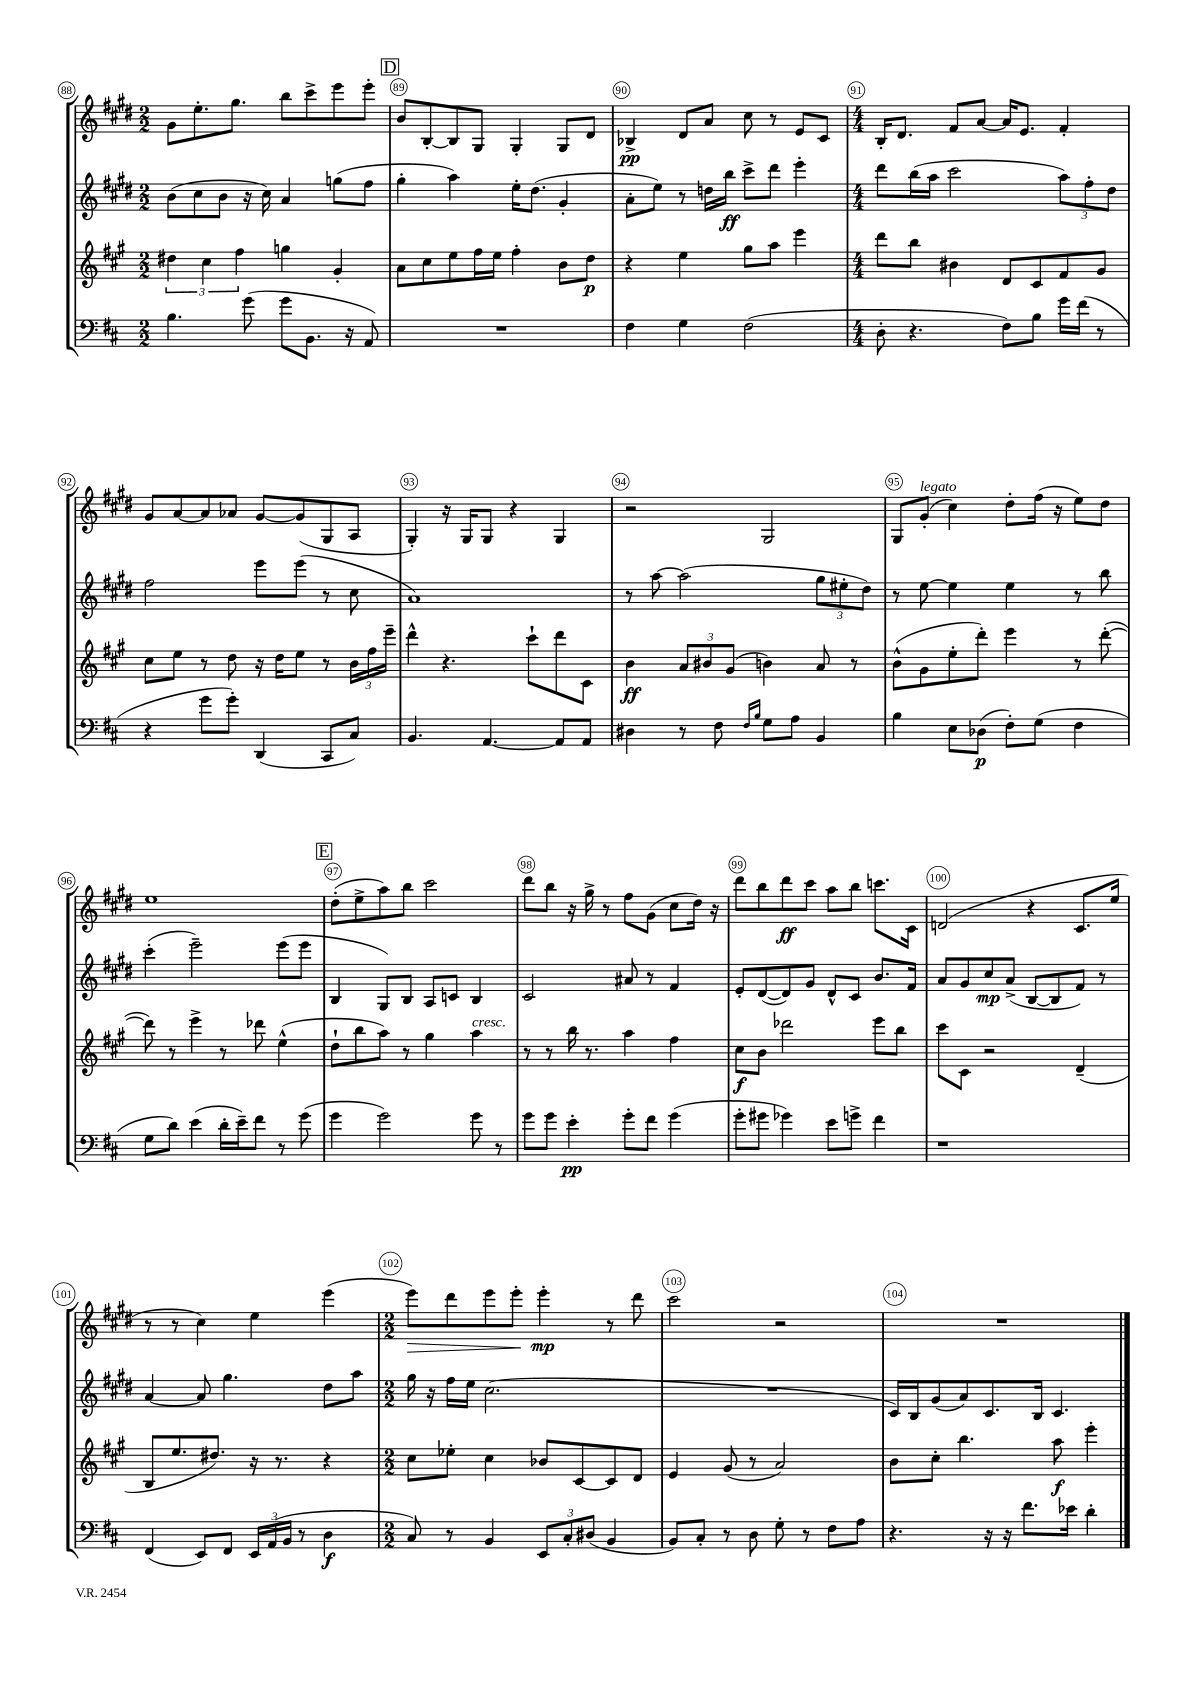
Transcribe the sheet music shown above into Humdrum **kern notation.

**kern	**kern	**kern	**kern
*staff4	*staff3	*staff2	*staff1
*clefF4	*clefG2	*clefG2	*clefG2
*k[f#c#]	*k[f#c#g#]	*k[f#c#g#d#]	*k[f#c#g#d#]
*M2/2	*M2/2	*M2/2	*M2/2
4.B\	6dd#\	(8b\L	8g#\L
.	.	8cc#\	8.ee'\
.	6cc#\	.	.
.	.	8b\J	.
.	.	.	8.gg#\J
.	6ff#\	.	.
(8g\	.	16r	.
.	.	16cc#\)	.
8g\L	4gg\	4a/	8bb\L
8.BB\J	.	.	8ccc#^\
.	4g#'/	(8gg\L	8eee\
16r	.	.	.
8AA/)	.	8ff#\J	8eee'\J
=	=	=	=
1r	8a\L	4gg#'\	8b/L
.	8cc#\	.	[8B'/
.	8ee\	4aa\)	8B/]
.	16ff#\L	.	8G#/J
.	16ee\JJ	.	.
.	4ff#'\	16ee'\LK	4G#'/
.	.	(8.dd#\J	.
.	8b\L	4g#'/	8G#/L
.	8dd\J	.	8d#/J
=	=	=	=
4F#\	4r	8a'\L	4B-^/
.	.	8ee\J)	.
4G\	4ee\	8r	8d#/L
.	.	16dd\LL	8a/J
.	.	16bb\JJ	.
(2F#\	8gg#\L	8ccc#^\L	8cc#\
.	8aa\J	8ddd#\J	8r
.	4eee\	4eee'\	8e/L
.	.	.	8c#/J
=	=	=	=
*M4/4	*M4/4	*M4/4	*M4/4
8D'\	8ddd\L	8ddd#\L	16B'/LK
.	.	.	8.d#/J
4.r	8bb\J	(16bb\L	.
.	.	16aa\JJ	.
.	4b#\	2ccc#\	8f#/L
.	.	.	[8a/J
8F#\L)	8d/L	.	16a/]LK
.	.	.	8.e/J
8B\J	8c#/	.	.
16g\LL	8f#/	12aa\L)	4f#'/
(16f#\JJ	.	.	.
.	.	12ff#'\	.
8r	8g#/J	.	.
.	.	12dd#\J	.
=	=	=	=
4r	8cc#\L	2ff#\	8g#/L
.	8ee\J	.	[8a/
8g\L	8r	.	8a/]
8g'\J)	8dd\	.	8a-/J
(4DD/	16r	8eee\L	[8g#/L
.	16dd\LK	.	.
.	8ee\J	(8eee\J	(8g#/]
8CC#/L	8r	8r	8G#/
8C#/J)	24b\LL	8cc#\	8A/J
.	24ff#\	.	.
.	24eee~\JJ	.	.
=	=	=	=
4.BB/	4ddd^^\	1a)	4G#'/)
.	4.r	.	16r
.	.	.	16G#/LK
[4.AA/	.	.	8G#/J
.	.	.	4r
.	8ccc#`\L	.	.
8AA/]L	8ddd\	.	4G#/
8AA/J	8c#\J	.	.
=	=	=	=
4D#\	4b\	8r	2r
.	.	[8aa\	.
8r	12a/L	(2aa\]	.
.	12b#/	.	.
8F#\	.	.	.
.	(12g#/J	.	.
16qqF#/LL	.	.	.
16qqB/JJ	.	.	.
8G\L	4b\)	.	2G#/
8A\J	.	.	.
4BB/	8a/	12gg#\L	.
.	.	12ee#'\	.
.	8r	.	.
.	.	12dd#\J)	.
=	=	=	=
4B\	(8b^^\L	8r	8G#/L
.	8g#\	[8ee\	(8g#'/J
8E\L	8ee'\	4ee\]	4cc#\)
(8D-\J	8ddd'\J)	.	.
8F#'\L)	4eee\	4ee\	8dd#'\L
(8G\J	.	.	(16ff#\Jk
.	.	.	16r
4F#\	8r	8r	8ee\L)
.	([8ddd'\	8bb\	8dd#\J
=	=	=	=
8G\L	8ddd\])	(4ccc#'\	1ee
8d\J)	8r	.	.
(4e\	4eee^\	2eee~\)	.
16d'\LL	8r	.	.
16e~\J)	.	.	.
8f#\J	8ddd-\	.	.
8r	(4ee^^\	(8eee\L	.
(8g\	.	8eee\J	.
=	=	=	=
4g\	8dd`\L	4B/	(8dd#'\L
.	8bb\	.	8ee^\
2g\)	8aa\J)	8G#/L)	8aa\)
.	8r	8B/J	8bb\J
.	4gg#\	8A/L	2ccc#\
.	.	8c/J	.
8g\	4aa\	4B/	.
8r	.	.	.
=	=	=	=
8g\L	8r	2c#/	8ddd#\L
8g\J	8r	.	8bb\J
4e'\	16bb\	.	16r
.	8.r	.	16gg#^\
.	.	.	8r
8g'\L	4aa\	8a#/	8ff#\L
8f#\J	.	8r	(8g#\J
(4g\	4ff#\	4f#/	8cc#\L
.	.	.	16dd#\Jk)
.	.	.	16r
=	=	=	=
8g'\L	8cc#\L	8e'/L	8ddd#\L
8g#\J	8b\J	([8d#/	8bb\
4g-\)	2ddd-\	8d#/])	8ddd#\
.	.	8g#/J	8ccc#\J
8e\L	.	8d#^^/L	8aa\L
8g^\J	.	8c#/J	8bb\J
4f#\	8eee\L	8.b/L	8.ccc\L
.	8bb\J	.	.
.	.	16f#/Jk	16c#\Jk
=	=	=	=
1r	8ccc#\L	8a/L	(2d/
.	8c#\J	8g#/	.
.	2r	8cc#/	.
.	.	(8a^/J	.
.	.	[8B/L	4r
.	.	8B/]	.
.	(4d~/	8f#/J)	8.c#/L
.	.	8r	.
.	.	.	16ee/Jk
=	=	=	=
(4FF#/	8B/L	[4a/	8r
.	8.ee/	.	8r
8EE/L)	.	8a/]	4cc#\)
.	8.dd#/J)	.	.
8FF#/J	.	4.gg#\	.
24EE/LL	16r	.	4ee\
(24AA/	.	.	.
.	8.r	.	.
24BB/JJ	.	.	.
8r	.	.	.
4D\	4r	8dd#\L	(4eee\
.	.	8aa\J	.
=	=	=	=
*M2/2	*M2/2	*M2/2	*M2/2
8C#/)	8cc#\L	16gg#\	8eee\L)
.	.	16r	.
8r	8ee-'\J	16ff#\LL	8ddd#\
.	.	16ee\JJ	.
4BB/	4cc#\	(2.cc#\	8eee\
.	.	.	8eee'\J
12EE/L	8b-/L	.	4eee'\
12C#'/	.	.	.
.	[8c#/	.	.
(12D#/J	.	.	.
4BB/	8c#/]	.	8r
.	8d/J	.	8ddd#\
=	=	=	=
8BB/L)	4e/	1r	2ccc#\
8C#'/J	.	.	.
8r	(8g#/	.	.
8D\	8r	.	.
8G'\	2a/)	.	2r
8r	.	.	.
8F#\L	.	.	.
8A\J	.	.	.
=	=	=	=
4.r	8b\L	16c#/LL)	1r
.	.	16B/J	.
.	8cc#'\J	(8g#/	.
.	4.bb\	8a/)	.
16r	.	8.c#/	.
16r	.	.	.
8.f#\L	.	.	.
.	.	16B/Jk	.
.	8aa\	4.c#/	.
16e-\Jk	.	.	.
4d'\	4eee'\	.	.
==	==	==	==
*-	*-	*-	*-
